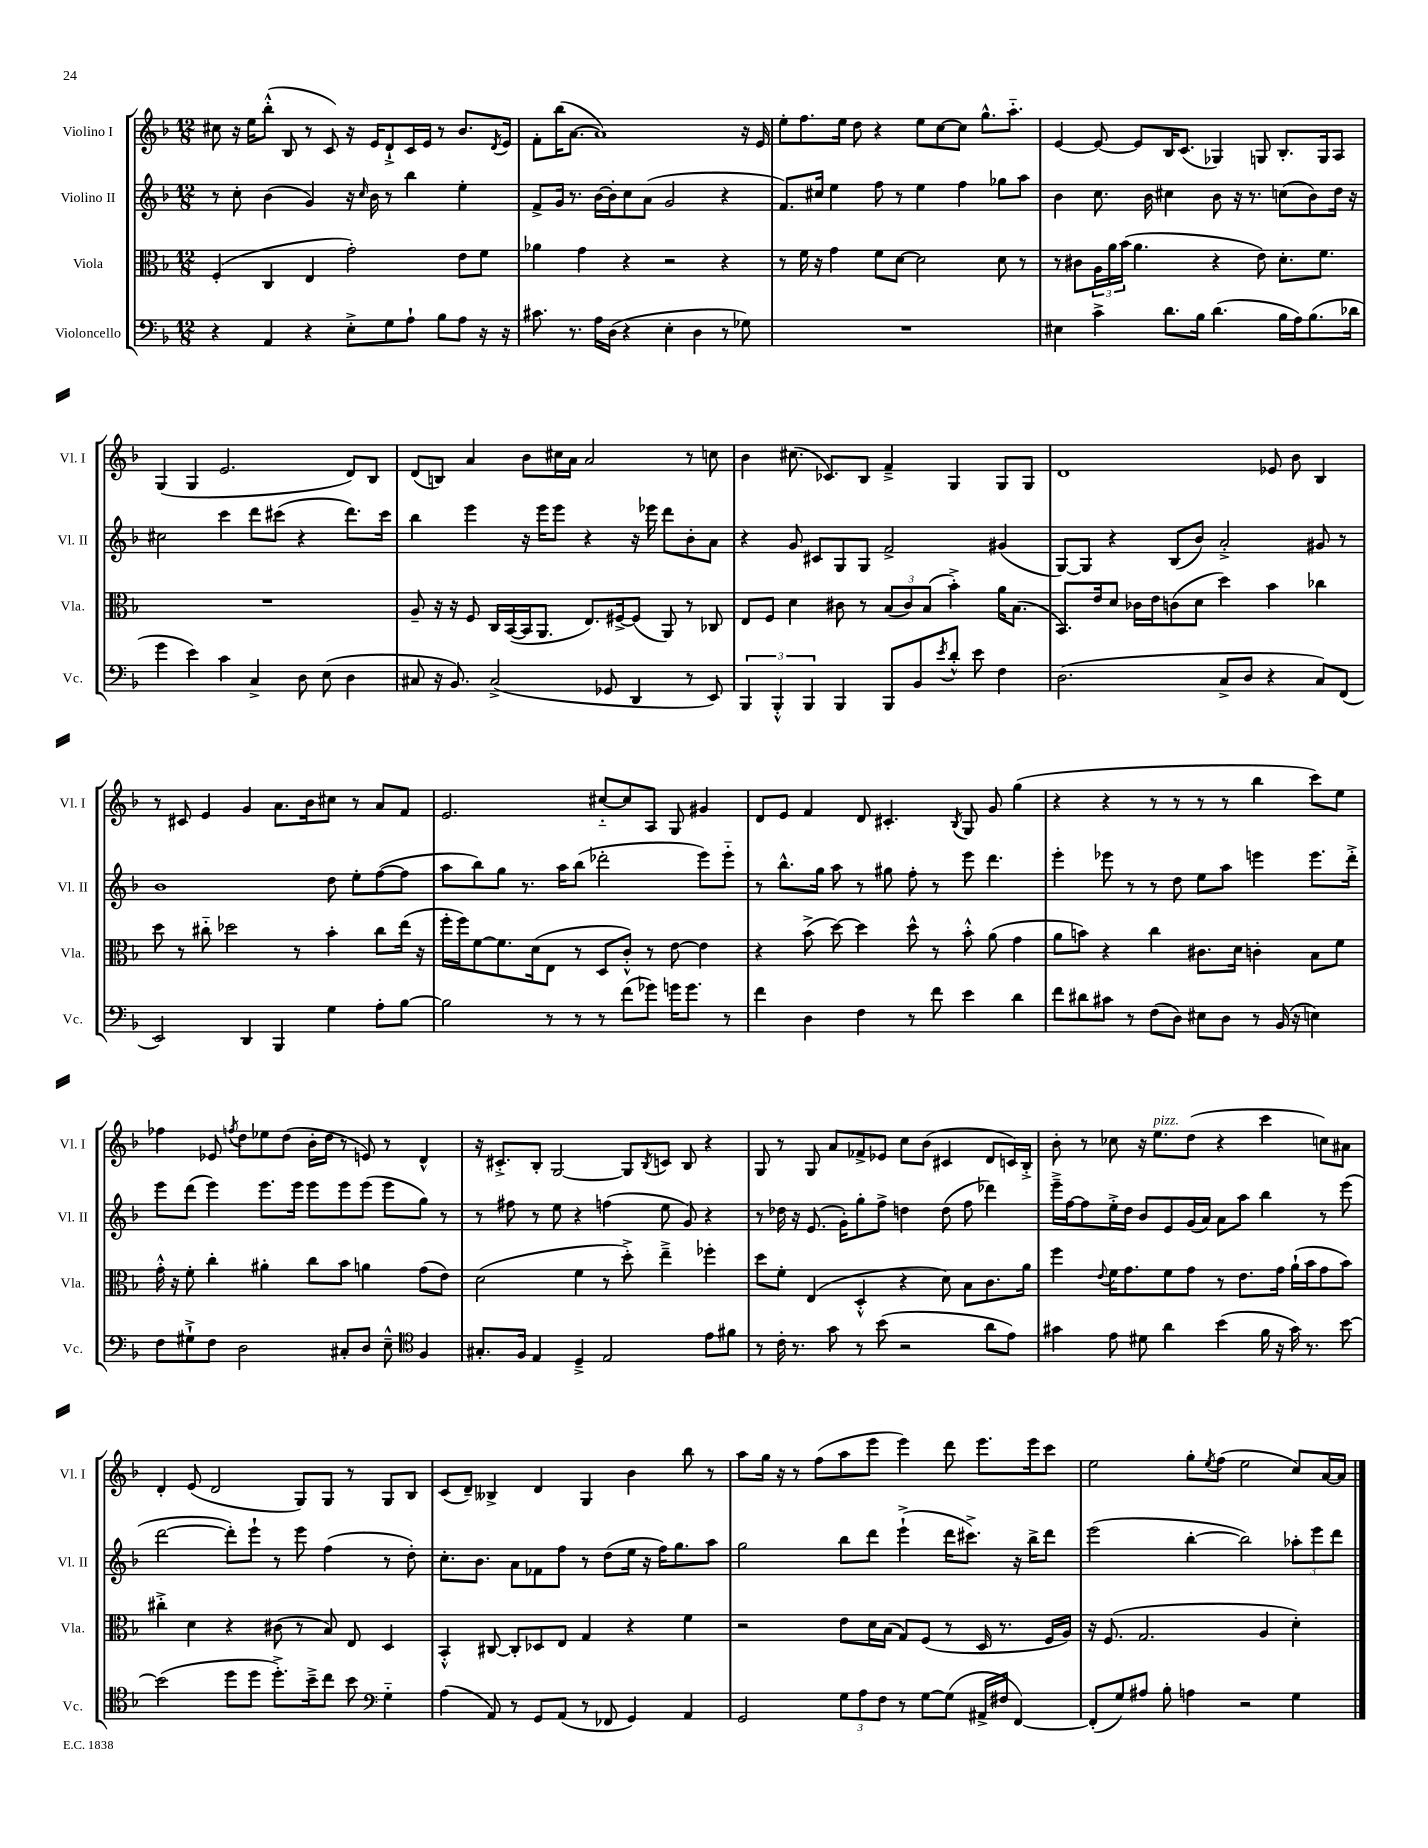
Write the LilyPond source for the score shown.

<<
\new StaffGroup <<
\new Staff = "s0" \with { instrumentName = "Violino I" shortInstrumentName = "Vl. I" } {
    \clef treble \key f \major \numericTimeSignature \time 12/8
    cis''8 r16 e''16 bes''8-.-^( bes8 r8 c'8) r16 e'16 d'8-!-> c'16 e'16 r8 bes'8. \acciaccatura { d'8 } e'16 |
    f'8-. bes''16( a'8.~ a'1) r16 e'16 |
    e''8-. f''8. e''16 d''8 r4 e''8 c''8~ c''8 g''8.-^ a''8.-_ |
    e'4~ e'8~ e'8 bes16 c'8.( ges4) g8 bes8.-. g16 a8 |
    g4( g4 e'2. d'8) bes8 |
    d'8( b8) a'4 bes'8 cis''16 a'16 a'2 r8 c''8 |
    bes'4 cis''8.( ces'8.) bes8 f'4---> g4 g8 g8 |
    d'1 ees'8 bes'8 bes4 |
    r8 cis'8 e'4 g'4 a'8. bes'16 cis''8 r8 a'8 f'8 |
    e'2. cis''8~-_ cis''8 a8 g8 gis'4 |
    d'8 e'8 f'4 d'8 cis'4.-. \acciaccatura { bes8 } g8 g'8 g''4( |
    r4 r4 r8 r8 r8 r8 bes''4 c'''8) e''8 |
    fes''4 ees'8 \acciaccatura { f''8 } d''8 ees''8 d''8( bes'16-. d''16 r8 e'8) r8 d'4-^ |
    r16 cis'8.-.-> bes8-. g2~ g8 \acciaccatura { bes8 } c'8 bes8 r4 |
    g8 r8 g8 a'8 fes'8-> ees'8 c''8 bes'8( cis'4 d'8 c'16) bes16-.-> |
    bes'8-. r8 ces''8 r16 e''8.^\markup { \italic "pizz." } d''8( r4 c'''4 c''8) ais'8 |
    d'4-. e'8( d'2 g8) g8 r8 g8 bes8 |
    c'8( d'8--) beses4-> d'4 g4 bes'4 bes''8 r8 |
    a''8 g''16 r16 r8 f''8( a''8 e'''8 e'''4) d'''8 e'''8. e'''16 c'''8 |
    e''2 g''8-. \acciaccatura { e''8 } f''8( e''2 c''8) a'16~ a'16 \bar "|." |
}
\new Staff = "s1" \with { instrumentName = "Violino II" shortInstrumentName = "Vl. II" } {
    \clef treble \key f \major \numericTimeSignature \time 12/8
    r8 c''8-. bes'4( g'4) r16 \grace { c''16 } bes'16 r8 bes''4 e''4-. |
    f'8-> g'16 r8. bes'16~ bes'16-. c''8 a'8( g'2 r4 |
    f'8.) cis''16 e''4 f''8 r8 e''4 f''4 ges''8 a''8 |
    bes'4 c''8. bes'16 cis''4 bes'8 r16 r8. c''8( bes'8) d''16 r16 |
    cis''2 c'''4 d'''8 cis'''8( r4 d'''8.) cis'''16 |
    bes''4 e'''4 r16 e'''16 e'''8 r4 r16 ees'''16 d'''8 bes'8-. a'8 |
    r4 g'8 cis'8 g8 g8 f'2-> gis'4( |
    g8~) g8 r4 bes8( bes'8) a'2-.-> gis'8 r8 |
    bes'1 d''8 e''8-. f''8~( f''8 |
    a''8 bes''8) g''8 r8. a''16 bes''8( des'''2-. e'''8) e'''8-_ |
    r8 bes''8.-^ g''16 a''8 r8 gis''8 f''8-. r8 e'''8 d'''4. |
    e'''4-. ees'''8 r8 r8 d''8 e''8 a''8 e'''4 e'''8. d'''16-.-> |
    e'''8 d'''8( e'''4) e'''8. e'''16 e'''8 e'''8 e'''8( e'''8 g''8) r8 |
    r8 fis''8 r8 e''8 r4 f''4( e''8 g'8) r4 |
    r8 des''16 r16 e'8.( g'16-.) g''8-. f''8-> d''4 d''8( f''8 des'''4) |
    e'''16---> f''16~ f''8 e''16-.-> d''16 bes'8 e'8 g'16( a'16) a'8 a''8 bes''4 r8 e'''8( |
    d'''2~ d'''8-.) e'''8-! r8 e'''8 f''4( r8 d''8-.) |
    c''8.-. bes'8. a'8 fes'8 f''8 r8 d''8( e''16 r16 f''16) g''8. a''8 |
    g''2 bes''8 d'''8 e'''4-!->( d'''16 cis'''8.->) r16 bes''16-> d'''8 |
    e'''2( bes''4~-. bes''2) \tuplet 3/2 { aes''8-. e'''8 d'''8 } \bar "|." |
}
\new Staff = "s2" \with { instrumentName = "Viola" shortInstrumentName = "Vla." } {
    \clef alto \key f \major \numericTimeSignature \time 12/8
    f4-.( c4 e4 g'2-.) e'8 f'8 |
    aes'4 g'4 r4 r2 r4 |
    r8 f'16 r16 g'4 f'8 d'8~ d'2 d'8 r8 |
    r8 cis'8 \tuplet 3/2 { a16 a'16 bes'16( } a'4. r4 e'8) d'8.-. f'8. |
    R1. |
    a8-- r16 r16 f8 c16 bes,16~( bes,16 a,8. e8.) fis16~-> fis8( a,8) r8 ces8 |
    e8 f8 d'4 cis'8 r8 \tuplet 3/2 { bes8( cis'8) bes8( } bes'4-.->) a'16 bes8.( |
    bes,8.) e'16 d'8 ces'16 e'16 c'8( d'8 d''4) bes'4 ces''4 |
    d''8 r8 cis''8-_ des''2 r8 bes'4-. cis''8 e''16( r16 |
    f''16-. f''16) f'8~ f'8. d'16( e8 r8 d8 c'8-.-^) r8 e'8~ e'4 |
    r4 bes'8->( d''8~) d''4 d''8-^ r8 bes'8-.-^ a'8( g'4 |
    a'8 b'8) r4 c''4 cis'8. d'16 c'4-. bes8 f'8 |
    g'16-.-^ r16 f'8-. c''4-. ais'4-. c''8 bes'8 a'4 g'8( e'8) |
    d'2( f'4 r8 d''8-.->) e''4---> fes''4-. |
    d''8 f'8-. e4( d4-.-^ r4 d'8) bes8 c'8. a'16 |
    f''4 \appoggiatura { e'8 } f'16 g'8. f'8 g'8 r8 e'8. g'16 a'16-!( bes'16 g'8 bes'8) |
    cis''4-.-> d'4 r4 cis'8( r8 bes8) e8 d4 |
    bes,4-.-^ cis8~ cis8-. des8 e8 g4 r4 f'4 |
    r2 e'8 d'16 bes16( g8) f8( r8 d16 r8. f16 a16) |
    r16 f8.( g2. a4 d'4-.) \bar "|." |
}
\new Staff = "s3" \with { instrumentName = "Violoncello" shortInstrumentName = "Vc." } {
    \clef bass \key f \major \numericTimeSignature \time 12/8
    r4 a,4 r4 e8-.-> g8 a8-! bes8 a8 r16 r16 |
    cis'8. r8. a16 d16( r4 e4-. d4 r8 ges8) |
    R1. |
    eis4 c'4-> d'8. bes16 d'4.( bes16 a16) bes8.( des'16 |
    g'4 e'4) c'4 c4-> d8 e8( d4 |
    cis8 r16 bes,8.) cis2->( ges,8 d,4 r8 e,8) |
    \tuplet 3/2 { bes,,4 bes,,4-.-^ bes,,4 } bes,,4 bes,,8 bes,8 \acciaccatura { e'8 } d'8-.-^ e'8 f4 |
    d2.( c8-> d8 r4 c8) f,8( |
    e,2) d,4 bes,,4 g4 a8-. bes8~ |
    bes2 r8 r8 r8 f'8( ges'8) g'16 g'8. r8 |
    f'4 d4 f4 r8 f'8 e'4 d'4 |
    f'8 dis'8 cis'8 r8 f8( d8) eis8 d8 r8 bes,16( r16 e4) |
    f8 gis8-!-> f8 d2 cis8-. d8 e8---^ \clef tenor f4 |
    gis8.-. f16 e4 d4---> e2 e'8 fis'8 |
    r8 c'16-. r8. g'8 r8 bes'8( r2 a'8 e'8) |
    gis'4 e'8 dis'8 a'4 bes'4( f'16 r16 gis'16) r8. bes'8~ |
    bes'2( d''8 d''8 d''8.-.->) bes'16---> c''8 bes'8 \clef bass g4-_ |
    a4( a,8) r8 g,8 a,8( r8 fes,8 g,4) a,4 |
    g,2 \tuplet 3/2 { g8 a8 f8 } r8 g8~ g8( ais,16-> fis16 f,4~) |
    f,8-.( g8) ais8 bes8-. a4 r2 g4 \bar "|." |
}
>>
>>
\layout { \context { \Score \remove "Bar_number_engraver" } }
